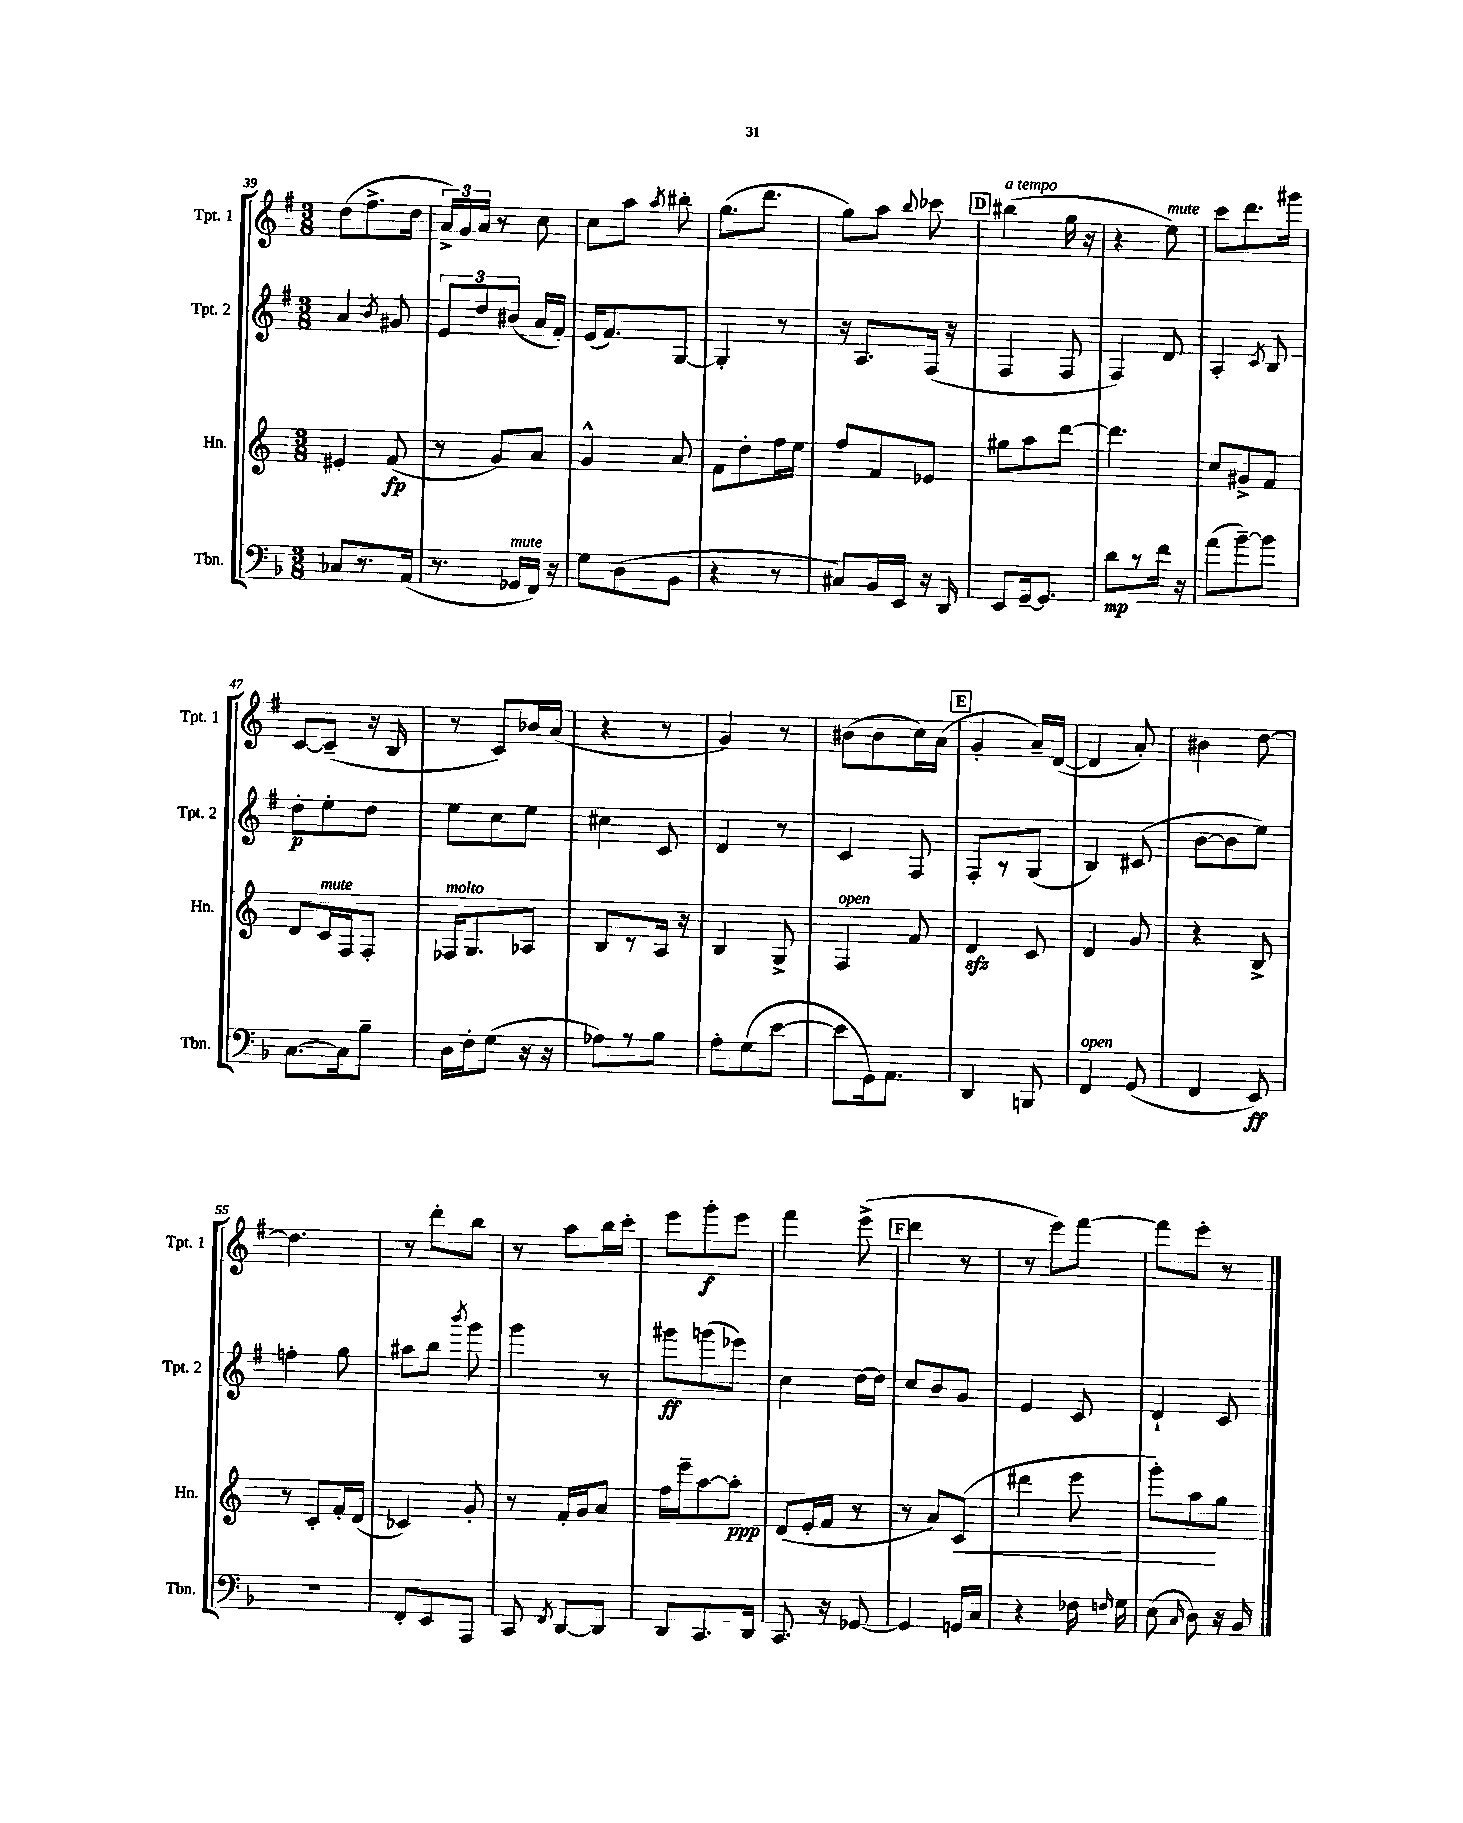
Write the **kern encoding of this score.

**kern	**dynam	**kern	**dynam	**kern	**dynam	**kern	**dynam
*part4	*part4	*part3	*part3	*part2	*part2	*part1	*part1
*staff4	*staff4	*staff3	*staff3	*staff2	*staff2	*staff1	*staff1
*I"Tbn.	*	*I"Hn.	*	*I"Tpt. 2	*	*I"Tpt. 1	*
*I'Tbn.	*	*I'Hn.	*	*I'Tpt. 2	*	*I'Tpt. 1	*
*clefF4	*	*clefG2	*	*clefG2	*	*clefG2	*
*k[b-]	*	*k[]	*	*k[f#]	*	*k[f#]	*
*M3/8	*	*M3/8	*	*M3/8	*	*M3/8	*
=39	=39	=39	=39	=39	=39	=39	=39
8C-X/L	.	4e#X'/	.	4a/	.	(8dd\L	.
8.r	.	.	.	.	.	8.ff#^\	.
.	.	.	.	8qb/	.	.	.
.	.	(8f/	fp	8g#X/	.	.	.
(16AA/Jk	.	.	.	.	.	16dd\Jk	.
=40	=40	=40	=40	=40	=40	=40	=40
8.r	.	8r	.	12e/L	.	24a^/LL)	.
.	.	.	.	.	.	24g/	.
.	.	.	.	12dd/	.	24a/JJ	.
.	.	8g/L)	.	.	.	8r	.
.	.	.	.	(12b#X/J	.	.	.
!LO:TX:a:i:t=mute	!	!	!	!	!	!	!
16GG-X/LL	.	.	.	.	.	.	.
16FF/JJ)	.	8a/J	.	16a/LL	.	8cc\	.
16r	.	.	.	16f#'/JJ)	.	.	.
=41	=41	=41	=41	=41	=41	=41	=41
8G\L	.	4g^^/	.	(16e/KL	.	8cc\L	.
.	.	.	.	8.f#/)	.	.	.
(8D\	.	.	.	.	.	8aa\J	.
.	.	.	.	.	.	8qaa/	.
8BB-\J	.	8a/	.	[8G/J	.	8bb#X'\	.
=42	=42	=42	=42	=42	=42	=42	=42
4r	.	8f\L	.	4G'/]	.	(8.gg\L	.
.	.	8dd'\	.	.	.	.	.
.	.	.	.	.	.	8.ddd\J	.
8r	.	16ff\L	.	8r	.	.	.
.	.	16ee\JJ	.	.	.	.	.
=43	=43	=43	=43	=43	=43	=43	=43
8C#X/L)	.	8ff/L	.	16r	.	8gg\L)	.
.	.	.	.	8.A/L	.	.	.
16BB-/L	.	8f/	.	.	.	8aa\J	.
16EE/JJ	.	.	.	.	.	.	.
.	.	.	.	.	.	8qqbb/	.
16r	.	8e-X/J	.	(16F#/Jk	.	8ccc-X\	.
16DD/	.	.	.	16r	.	.	.
!!LO:REH:place=s1:t=D
=44	=44	=44	=44	=44	=44	=44	=44
!	!	!	!	!	!	!LO:TX:a:i:t=a tempo	!
8EE/L	.	8gg#X\L	.	4F#/	.	(4bb#X\	.
[16GG~/k	.	8aa\	.	.	.	.	.
8.GG/J]	.	.	.	.	.	.	.
.	.	[8ddd\J	.	8F#/	.	16gg\	.
.	.	.	.	.	.	16r	.
=45	=45	=45	=45	=45	=45	=45	=45
8d\L	mp	4.ddd\]	.	4F#/)	.	4r	.
8r	.	.	.	.	.	.	.
!	!	!	!	!	!	!LO:TX:a:i:t=mute	!
16f\Jk	.	.	.	8d/	.	8ee\)	.
16r	.	.	.	.	.	.	.
=46	=46	=46	=46	=46	=46	=46	=46
(8a\L	.	8cc/L	.	4A'/	.	8ccc\L	.
[8b-~\)	.	8g#X^/	.	.	.	8.ddd\	.
.	.	.	.	8qc/	.	.	.
8b-\J]	.	8f/J	.	8B/	.	.	.
.	.	.	.	.	.	16ggg#X\Jk	.
!!LO:LB:g=z
=47	=47	=47	=47	=47	=47	=47	=47
[8.C\L	.	8d/L	.	8dd'\L	p	[8c/L	.
!	!	!LO:TX:a:i:t=mute	!	!	!	!	!
.	.	16c/L	.	8ee'\	.	(8c~/J]	.
16C\k]	.	16F/J	.	.	.	.	.
8B-~\J	.	8F'/J	.	8dd\J	.	16r	.
.	.	.	.	.	.	16B/	.
=48	=48	=48	=48	=48	=48	=48	=48
!	!	!LO:TX:a:i:t=molto	!	!	!	!	!
16D\LL	.	16F-X/KL	.	8ee\L	.	8r	.
16F'\J	.	8.G/	.	.	.	.	.
(8G\J	.	.	.	8cc\	.	8c/L)	.
16r	.	8A-X/J	.	8ee\J	.	16b-X/L	.
16r	.	.	.	.	.	(16a/JJ	.
=49	=49	=49	=49	=49	=49	=49	=49
8A-X\L)	.	8B/L	.	4cc#X\	.	4r	.
8r	.	8r	.	.	.	.	.
8B-\J	.	16A/Jk	.	8c/	.	8r	.
.	.	16r	.	.	.	.	.
=50	=50	=50	=50	=50	=50	=50	=50
8A'\L	.	4B/	.	4d/	.	4g/)	.
(8G\	.	.	.	.	.	.	.
[8e\J	.	8G^/	.	8r	.	8r	.
=51	=51	=51	=51	=51	=51	=51	=51
!	!	!LO:TX:a:i:t=open	!	!	!	!	!
8e\L]	.	4F/	.	4c/	.	(8b#X\L	.
16GG\k)	.	.	.	.	.	8b#\	.
8.AA\J	.	.	.	.	.	.	.
.	.	8f/	.	8F#/	.	16cc\L)	.
.	.	.	.	.	.	(16a\JJ	.
!!LO:REH:place=s1:t=E
=52	=52	=52	=52	=52	=52	=52	=52
4DD/	.	4dzz/	.	8F#'/L	.	4g'/	.
.	.	.	.	8r	.	.	.
8BBBn/	.	8c/	.	(8G/J	.	16a~/LL)	.
.	.	.	.	.	.	([16d/JJ	.
=53	=53	=53	=53	=53	=53	=53	=53
!LO:TX:a:i:t=open	!	!	!	!	!	!	!
4FF/	.	4d/	.	4B/)	.	4d/]	.
(8GG/	.	8g/	.	(8c#X/	.	8a'/)	.
=54	=54	=54	=54	=54	=54	=54	=54
4FF/	.	4r	.	[8b\L	.	4b#X\	.
.	.	.	.	8b\]	.	.	.
8EE/)	ff	8B^/	.	8ee\J)	.	[8dd\	.
!!LO:LB:g=z
=55	=55	=55	=55	=55	=55	=55	=55
4.r	.	8r	.	4ffn'\	.	4.dd\]	.
.	.	8c'/L	.	.	.	.	.
.	.	16f'/L	.	8gg\	.	.	.
.	.	(16d/JJ	.	.	.	.	.
=56	=56	=56	=56	=56	=56	=56	=56
8FF'/L	.	4c-X/)	.	8aa#X\L	.	8r	.
8EE/	.	.	.	8bb\J	.	8ddd'\L	.
.	.	.	.	8qbbb/	.	.	.
8AAA/J	.	8g'/	.	8ggg\	.	8bb\J	.
=57	=57	=57	=57	=57	=57	=57	=57
8CC/	.	8r	.	4ggg\	.	8r	.
8qFF/	.	.	.	.	.	.	.
[8DD/L	.	16f'/LL	.	.	.	8aa\L	.
.	.	16g/J	.	.	.	.	.
8DD/J]	.	8a/J	.	8r	.	16bb\L	.
.	.	.	.	.	.	16ccc'\JJ	.
=58	=58	=58	=58	=58	=58	=58	=58
8DD/L	.	16ff\LL	.	8ggg#X\L	ff	8eee\L	.
.	.	16eee~\J	.	.	.	.	.
8.CC/	.	[8aa\	.	(8gggn\	.	8ggg'\	f
.	.	8aa'\J]	ppp	8eee-X\J)	.	8eee\J	.
16DD/Jk	.	.	.	.	.	.	.
=59	=59	=59	=59	=59	=59	=59	=59
8.CC/	.	(8d/L	.	4cc\	.	4fff#\	.
.	.	16e'/L	.	.	.	.	.
16r	.	16f/JJ	.	.	.	.	.
[8GG-X/	.	8r	.	[16dd\LL	.	(8eee^\	.
.	.	.	.	16dd\JJ]	.	.	.
!!LO:REH:place=s1:t=F
=60	=60	=60	=60	=60	=60	=60	=60
4GG-/]	.	8r	.	8cc/L	.	4ddd\	.
.	.	8a/L)	.	8b/	.	.	.
!	!	!	!LO:HP:b	!	!	!	!
16GGn/LL	.	(8c/J	<	8g/J	.	8r	.
16C/JJ	.	.	.	.	.	.	.
=61	=61	=61	=61	=61	=61	=61	=61
4r	.	4ddd#X\	.	4e/	.	8r	.
.	.	.	.	.	.	8eee\L)	.
16F-X\	.	8eee\	.	8c/	.	[8fff#\J	.
16qqFn/	.	.	.	.	.	.	.
16G\	.	.	.	.	.	.	.
=62	=62	=62	=62	=62	=62	=62	=62
(8E\	.	8ggg'\L)	.	4d`/	.	8fff#\L]	.
16qqC/	.	.	.	.	.	.	.
8D\)	.	8aa\	.	.	.	8eee'\J	.
16r	.	8gg\J	[	8c/	.	8r	.
16BB-/	.	.	.	.	.	.	.
==	==	==	==	==	==	==	==
*-	*-	*-	*-	*-	*-	*-	*-
